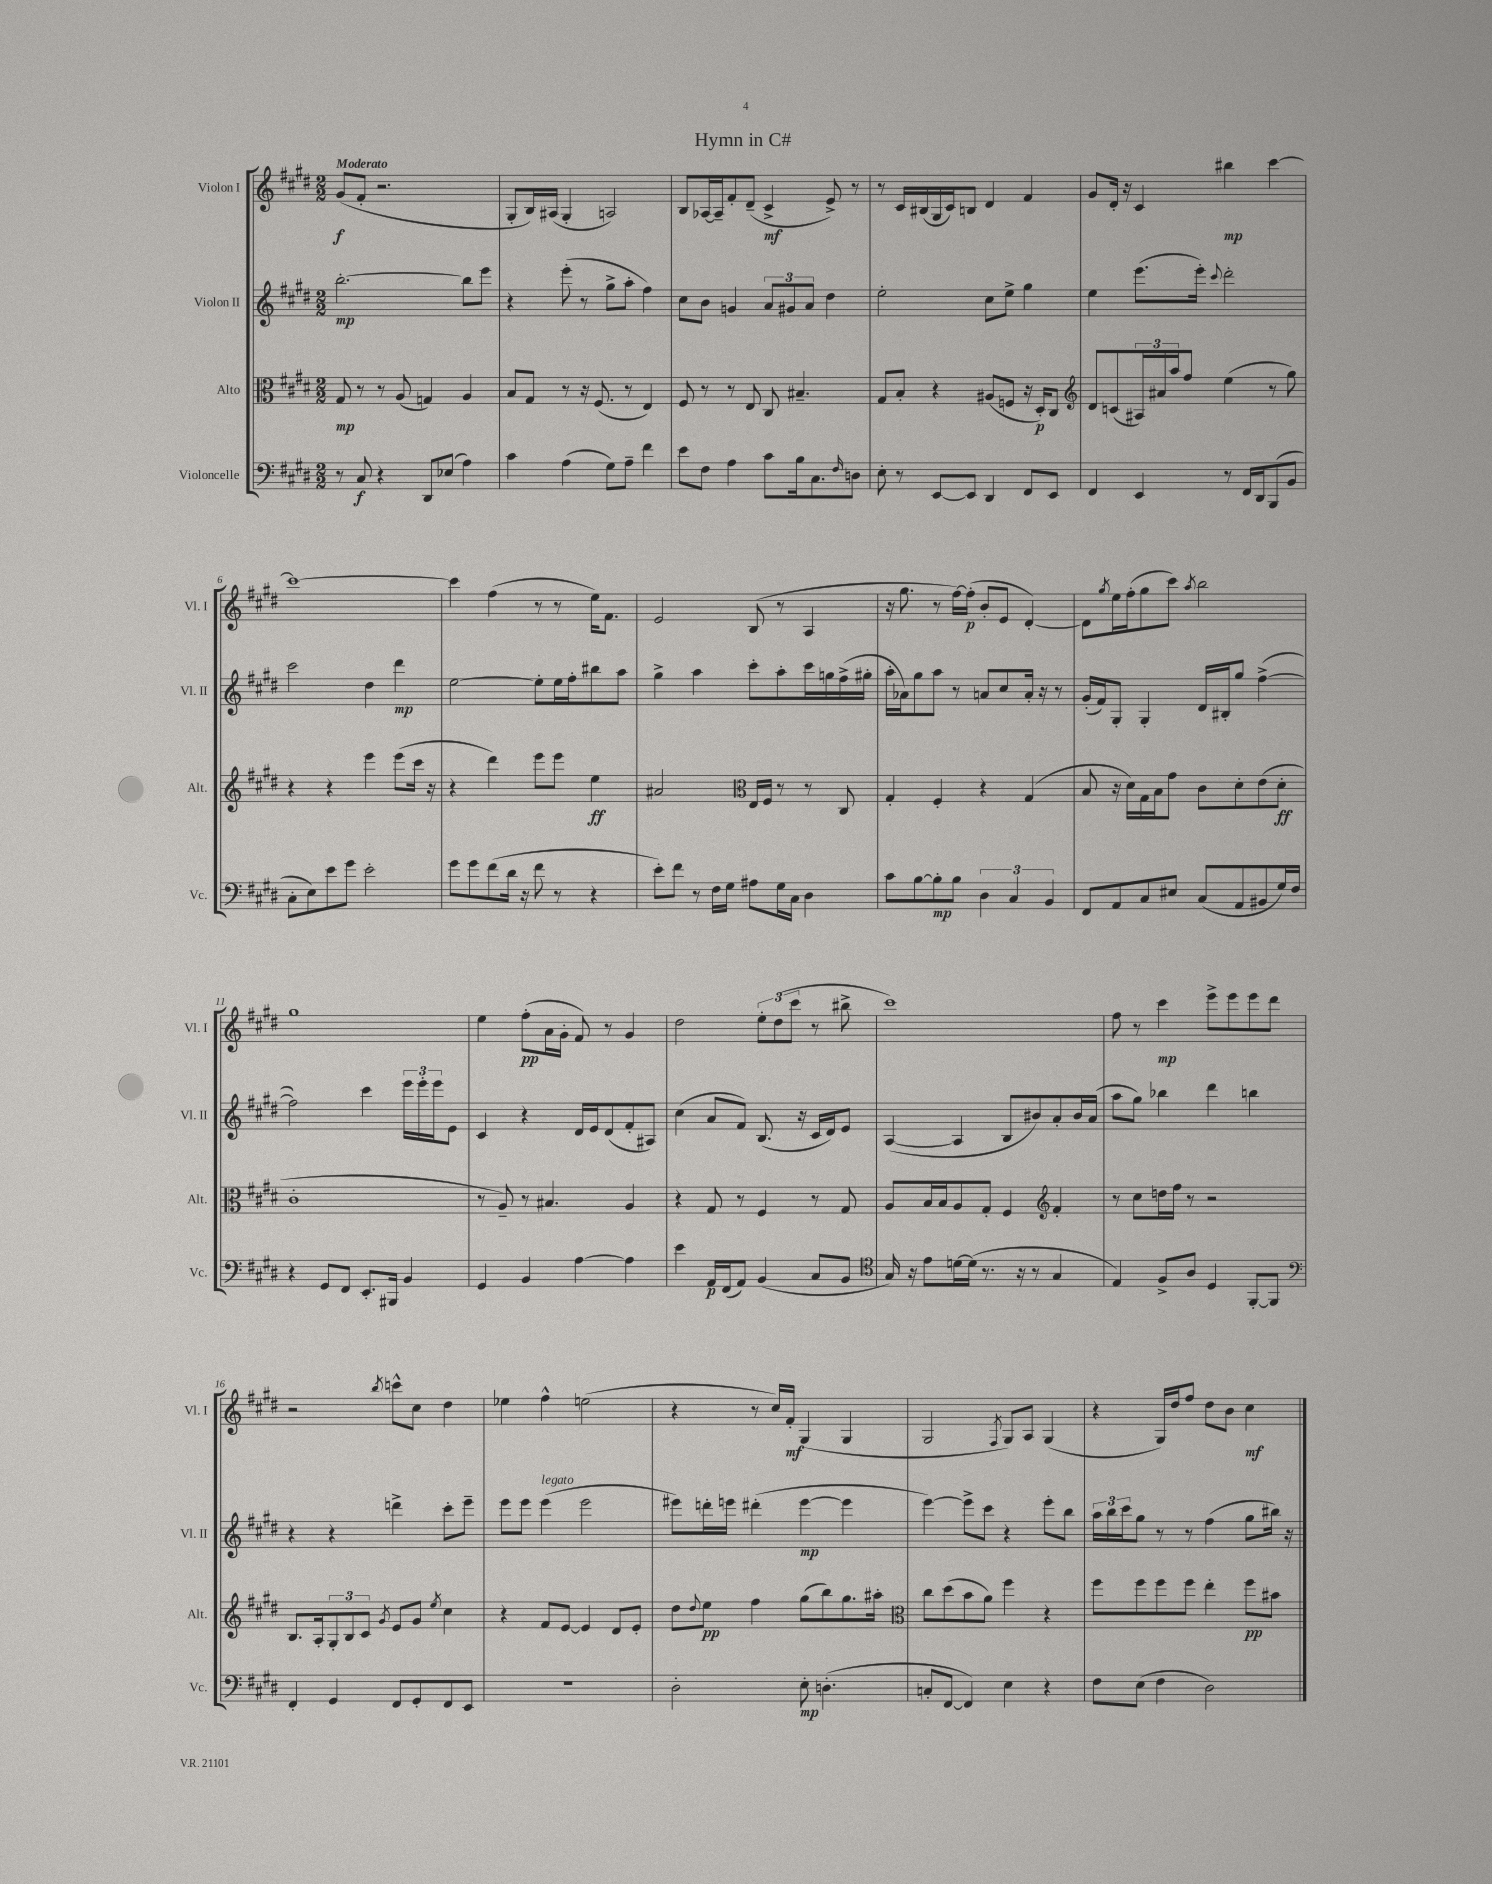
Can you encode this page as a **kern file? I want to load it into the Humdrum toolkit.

**kern	**kern	**kern	**kern
*staff4	*staff3	*staff2	*staff1
*clefF4	*clefC3	*clefG2	*clefG2
*k[f#c#g#d#]	*k[f#c#g#d#]	*k[f#c#g#d#]	*k[f#c#g#d#]
*M2/2	*M2/2	*M2/2	*M2/2
8r	8G#	[2.bb'	(8g#
8C#	8r	.	8f#'
4r	8r	.	2.r
.	(8A	.	.
8DD#	4G)	.	.
(8E-	.	.	.
4A)	4A	8bb]	.
.	.	8eee	.
=	=	=	=
4c#	8B	4r	8G#'
.	8G#	.	16B)
.	.	.	(16A#
(4A	8r	(8eee'	4G#'
.	16r	8r	.
.	(8.F#	.	.
8G#)	.	8gg#^	2A)
8A~	8r	8aa'	.
4f#	4E)	4ff#)	.
=	=	=	=
8e	8F#	8cc#	8B
8F#	8r	8b	[16A-
.	.	.	16A-~]
4A	8r	4g	8f#'
.	8E	.	(8d#~
8c#	8C#	12a	4c#^
.	.	12g#	.
16B	4.B#~	.	.
.	.	12a	.
8.C#	.	.	.
.	.	4dd#	8e^)
16qqF#	.	.	.
8D	.	.	8r
=	=	=	=
8E'	8G#	2ee'	8r
8r	8B'	.	16c#
.	.	.	(16B#
[8EE	4r	.	16G#
.	.	.	16c#)
8EE]	.	.	8B
4DD#	(8A#	8cc#	4d#
.	8F	8ee^	.
8FF#	16r	4gg#	4f#
.	16D#')	.	.
8EE	8C#	.	.
=	=	=	=
*	*clefG2	*	*
4FF#	8d#	4ee	8g#
.	(8c	.	16d#'
.	.	.	16r
4EE	24A#)	(8.eee	4c#
.	24a#	.	.
.	24aa	.	.
.	8ff#	.	.
.	.	16eee')	.
.	.	8qqccc#	.
8r	(4ee	2ddd#'	4bb#
16FF#	.	.	.
16DD#	.	.	.
(8BBB	8r	.	[4ccc#
8BB	8gg#)	.	.
=	=	=	=
8C#'	4r	2ccc#	1ccc#_
8E)	.	.	.
8e	4r	.	.
8g#	.	.	.
2e'	4eee	4dd#	.
.	(8eee	4ddd#	.
.	16ccc#	.	.
.	16r	.	.
=	=	=	=
8g#	4r	[2ee	4ccc#]
8g#	.	.	.
(8f#	4ddd#)	.	(4ff#
16d#	.	.	.
16r	.	.	.
8f#	8eee	8ee']	8r
8r	8eee	16ee	8r
.	.	16ff#'	.
4r	4ee	8bb#	16ee)
.	.	.	8.f#
.	.	8aa	.
=	=	=	=
8e')	2a#	4gg#^	2e
8f#	.	.	.
8r	.	4aa	.
16F#	.	.	.
16G#	.	.	.
*	*clefC3	*	*
8A#	16E	8ccc#'	(8B
.	16F#	.	.
16G#	8r	8aa'	8r
16C#	.	.	.
4D#	8r	16ccc#	4A
.	.	16gg	.
.	8C#	(16ff#^	.
.	.	16gg#'	.
=	=	=	=
8c#	4G#'	16aa'	16r
.	.	16a-)	8.gg#
[8B	.	8gg#	.
8B']	4F#'	8aa	8r
8B	.	8r	[16ff#)
.	.	.	(16ff#']
6D#	4r	8a	8b'
.	.	8cc#	8e
6C#	.	.	.
.	(4G#	16a'	[4d#')
.	.	16r	.
6BB	.	.	.
.	.	8r	.
=	=	=	=
8FF#	8B	(16g#'	8d#]
.	.	16f#)	.
.	.	.	8qgg#
8AA	16r	8G#'	16ee
.	16d#)	.	(16ff#'
8C#	16G#	4G#'	8gg#
.	16B	.	.
8E#	8g#	.	8ccc#)
.	.	.	8qaa
(8C#	8c#	16d#	2bb
.	.	16B#'	.
8AA	8d#'	8gg#	.
8BB#	(8e	([4ff#^	.
16G#)	8d#'	.	.
16F#	.	.	.
=	=	=	=
4r	1c#'	2ff#])	1gg#
8GG#	.	.	.
8FF#	.	.	.
8.EE'	.	4ccc#	.
16BBB#	.	.	.
4BB	.	24eee	.
.	.	24eee'	.
.	.	24eee	.
.	.	8e	.
=	=	=	=
4GG#	8r	4c#	4ee
.	8A~)	.	.
4BB	8r	4r	(8ff#'
.	4.B#	.	16a
.	.	.	16g#'
[4A	.	16d#	8f#)
.	.	16e	.
.	.	(8d#	8r
4A]	4A	8f#'	4g#
.	.	8A#)	.
=	=	=	=
4e	4r	(4cc#	2dd#
16AA	8G#	8a	.
(16FF#	.	.	.
8AA)	8r	8f#)	.
(4BB	4F#	(8.B	12ee'
.	.	.	(12dd#
.	.	.	12ccc#
.	.	16r	.
8C#	8r	16c#	8r
.	.	16d#)	.
8BB	8G#	8e	8bb#^
=	=	=	=
*clefC4	*	*	*
16G#)	8A	([4A	1ccc#)
16r	.	.	.
8e	16B	.	.
.	16B	.	.
[16d	8A	4A]	.
(16d]	.	.	.
8.r	8G#'	.	.
.	4F#	8B	.
16r	.	.	.
8r	.	8b#)	.
*	*clefG2	*	*
4G#	4f#'	8a'	.
.	.	16b#	.
.	.	(16a	.
=	=	=	=
4E)	8r	8aa	8ff#
.	8cc#	8gg#)	8r
8F#^	16dd	4bb-	4ccc#
.	16ff#	.	.
8A	8r	.	.
4D#	2r	4ddd#	8eee^
.	.	.	8eee
[8FF#'	.	4bb	8eee
8FF#]	.	.	8ddd#
=	=	=	=
*clefF4	*	*	*
4FF#'	8.B	4r	2r
.	16A'	.	.
4GG#	12G#'	4r	.
.	12B	.	.
.	12c#	.	.
.	8qg#	.	8qbb
8FF#	8e	4ddd^	8ccc^^
8GG#'	8g#	.	8cc#
.	8qee	.	.
8FF#	4cc#	8ccc#'	4dd#
8EE	.	8eee~	.
=	=	=	=
1r	4r	8eee	4ee-
.	.	8eee	.
.	8f#	(4eee	4ff#^^
.	[8e	.	.
.	4e]	2eee	(2ee
.	8d#	.	.
.	8e'	.	.
=	=	=	=
2D#'	8dd#	8eee#)	4r
.	8qqdd#	.	.
.	8ee	16ddd'	.
.	.	16eee	.
.	4ff#	(4ddd#'	8r
.	.	.	16cc#)
.	.	.	16f#'
8E'	(8gg#	[4eee	(4G#
(4.D'	8bb)	.	.
.	8.gg#	4eee]	4G#
.	16aa#'	.	.
=	=	=	=
*	*clefC3	*	*
8C'	8cc#	[4eee)	2G#
[8FF#	(8dd#	.	.
4FF#])	8b	8eee^]	.
.	8a)	8ccc#	.
.	.	.	8qF#
4E	4ff#	4r	8G#)
.	.	.	8A
4r	4r	8eee'	(4G#
.	.	8bb	.
=	=	=	=
8F#	8ff#	24aa	4r
.	.	24bb	.
.	.	24ccc#	.
(8E	8ff#	8gg#	.
4F#	8ff#	8r	16G#)
.	.	.	16dd#
.	8ff#	8r	8ff#
2D#)	4ee'	(4ff#	8dd#
.	.	.	8b
.	8ff#	8gg#	4cc#
.	8b#	16bb#)	.
.	.	16r	.
==	==	==	==
*-	*-	*-	*-
